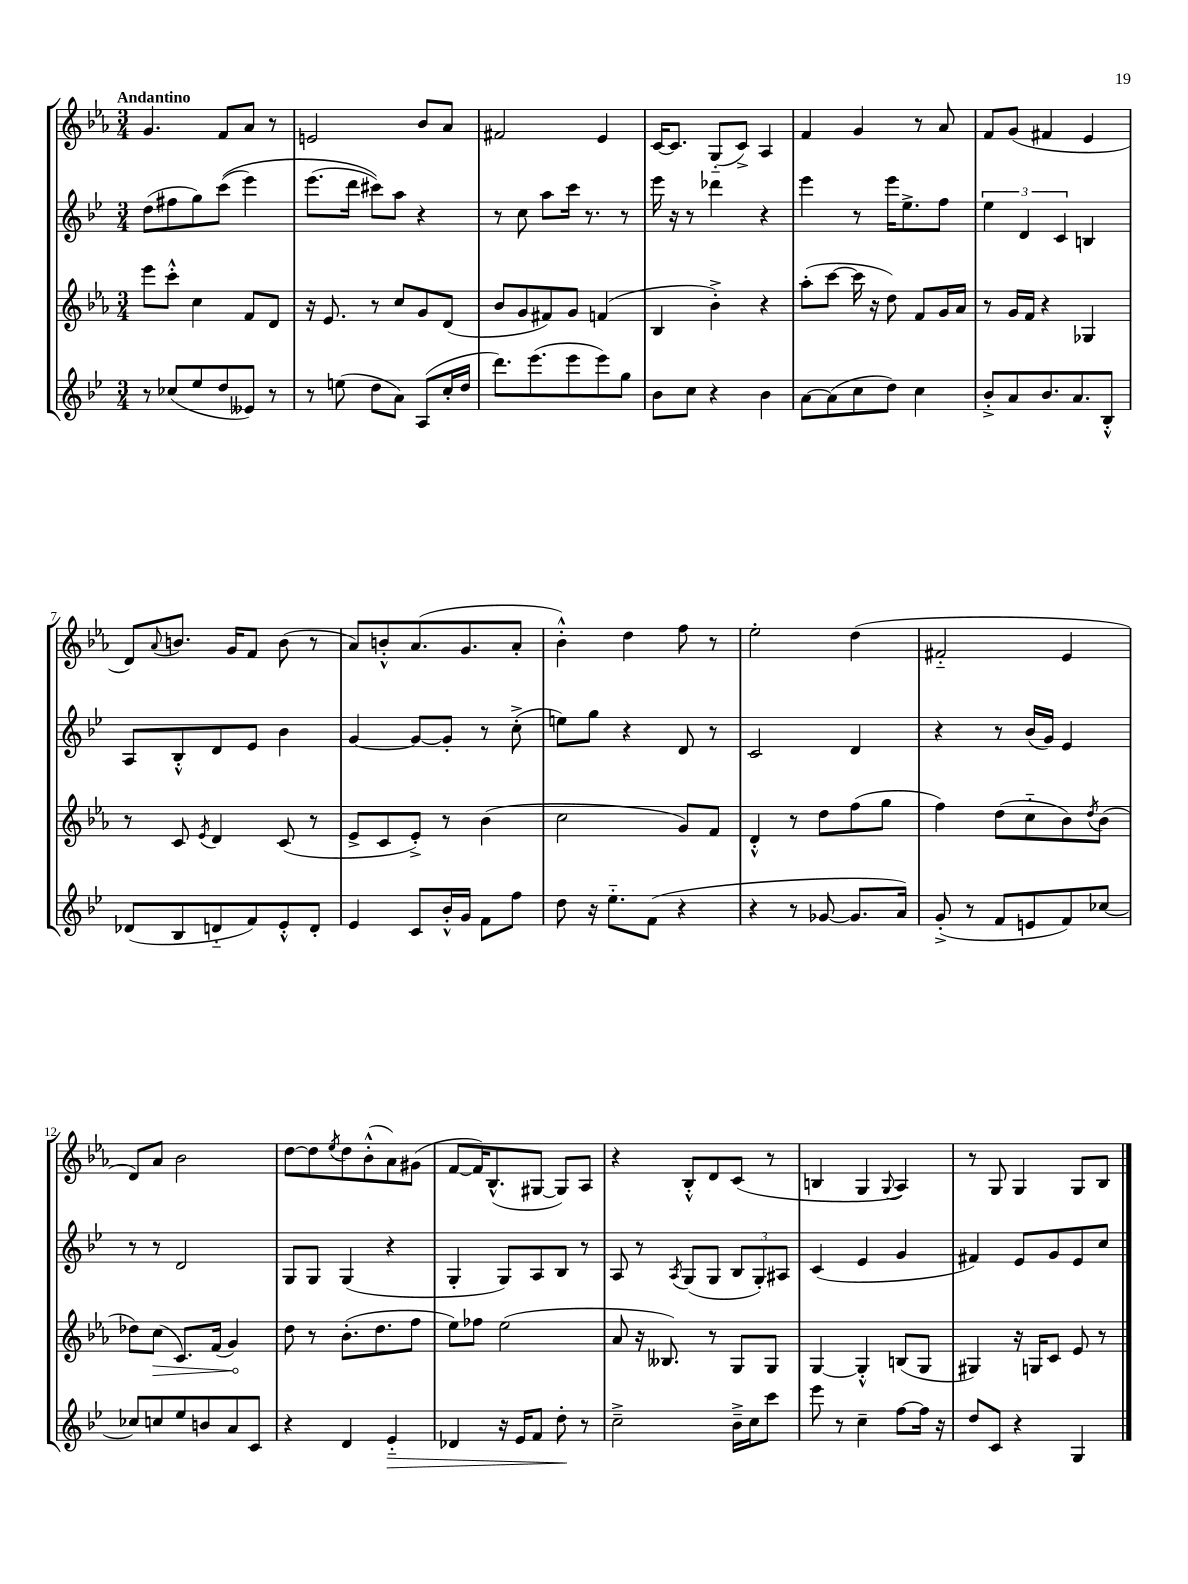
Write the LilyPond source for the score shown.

<<
\new StaffGroup <<
\new Staff = "s0" {
    \clef treble \key ees \major \numericTimeSignature \time 3/4 \tempo "Andantino"
    g'4. f'8 aes'8 r8 |
    e'2 bes'8 aes'8 |
    fis'2 ees'4 |
    c'16~ c'8. g8-_( c'8->) aes4 |
    f'4 g'4 r8 aes'8 |
    f'8 g'8( fis'4 ees'4 |
    d'8) \appoggiatura { aes'8 } b'8. g'16 f'8 b'8( r8 |
    aes'8) b'8-.-^ aes'8.( g'8. aes'8-. |
    bes'4-.-^) d''4 f''8 r8 |
    ees''2-. d''4( |
    fis'2-_ ees'4 |
    d'8) aes'8 bes'2 |
    d''8~ d''8 \acciaccatura { ees''8 } d''8 bes'8-.-^( aes'8) gis'8( |
    f'8~ f'16) bes8.-^( gis8~ gis8) aes8 |
    r4 bes8-.-^ d'8 c'8( r8 |
    b4 g4 \appoggiatura { g8 } aes4) |
    r8 g8 g4 g8 bes8 \bar "|." |
}
\new Staff = "s1" {
    \clef treble \key bes \major \numericTimeSignature \time 3/4
    d''8( fis''8 g''8) c'''8(\( ees'''4) |
    ees'''8.( d'''16 cis'''8)\) a''8 r4 |
    r8 c''8 a''8 c'''16 r8. r8 |
    ees'''16 r16 r8 des'''4 r4 |
    ees'''4 r8 ees'''16 ees''8.-> f''8 |
    \tuplet 3/2 { ees''4 d'4 c'4 } b4 |
    a8 bes8-.-^ d'8 ees'8 bes'4 |
    g'4~ g'8~ g'8-. r8 c''8-.->( |
    e''8) g''8 r4 d'8 r8 |
    c'2 d'4 |
    r4 r8 bes'16( g'16) ees'4 |
    r8 r8 d'2 |
    g8 g8 g4( r4 |
    g4-. g8) a8 bes8 r8 |
    a8 r8 \acciaccatura { a8 } g8( g8 \tuplet 3/2 { bes8 g8-.) ais8 } |
    c'4( ees'4 g'4 |
    fis'4) ees'8 g'8 ees'8 c''8 \bar "|." |
}
\new Staff = "s2" {
    \clef treble \key ees \major \numericTimeSignature \time 3/4
    ees'''8 c'''8-.-^ c''4 f'8 d'8 |
    r16 ees'8. r8 c''8 g'8 d'8( |
    bes'8 g'8 fis'8) g'8 f'4( |
    bes4 bes'4-.->) r4 |
    aes''8-.( c'''8~ c'''16 r16 d''8) f'8 g'16 aes'16 |
    r8 g'16 f'16 r4 ges4 |
    r8 c'8 \acciaccatura { ees'8 } d'4 c'8( r8 |
    ees'8-> c'8 ees'8-.->) r8 bes'4( |
    c''2 g'8) f'8 |
    d'4-.-^ r8 d''8 f''8( g''8 |
    f''4) d''8( c''8-_ bes'8) \acciaccatura { d''8 } bes'8( |
    des''8) \once \override Hairpin.circled-tip = ##t c''8\>( c'8.) f'16( g'4\!) |
    d''8 r8 bes'8.-.( d''8. f''8 |
    ees''8) fes''8 ees''2( |
    aes'8 r16 beses8.) r8 g8 g8 |
    g4~ g4-.-^ b8( g8 |
    gis4) r16 g16 c'8 ees'8 r8 \bar "|." |
}
\new Staff = "s3" {
    \clef treble \key bes \major \numericTimeSignature \time 3/4
    r8 ces''8( ees''8 d''8 eeses'8) r8 |
    r8 e''8( d''8 a'8) a8( c''16-. d''16 |
    d'''8.) ees'''8.( ees'''8 ees'''8) g''8 |
    bes'8 c''8 r4 bes'4 |
    a'8~ a'8( c''8 d''8) c''4 |
    bes'8-.-> a'8 bes'8. a'8. bes8-.-^ |
    des'8( bes8 d'8-_ f'8) ees'8-.-^ d'8-. |
    ees'4 c'8 bes'16-.-^ g'16 f'8 f''8 |
    d''8 r16 ees''8.-_ f'8( r4 |
    r4 r8 ges'8~ ges'8. a'16) |
    g'8-.->( r8 f'8 e'8 f'8) ces''8~ |
    ces''8 c''8 ees''8 b'8 a'8 c'8 |
    r4 d'4 ees'4-_\> |
    des'4 r16 ees'16 f'8 d''8-.\! r8 |
    c''2---> bes'16---> c''16 c'''8 |
    ees'''8 r8 c''4-- f''8~ f''16 r16 |
    d''8 c'8 r4 g4 \bar "|." |
}
>>
>>
